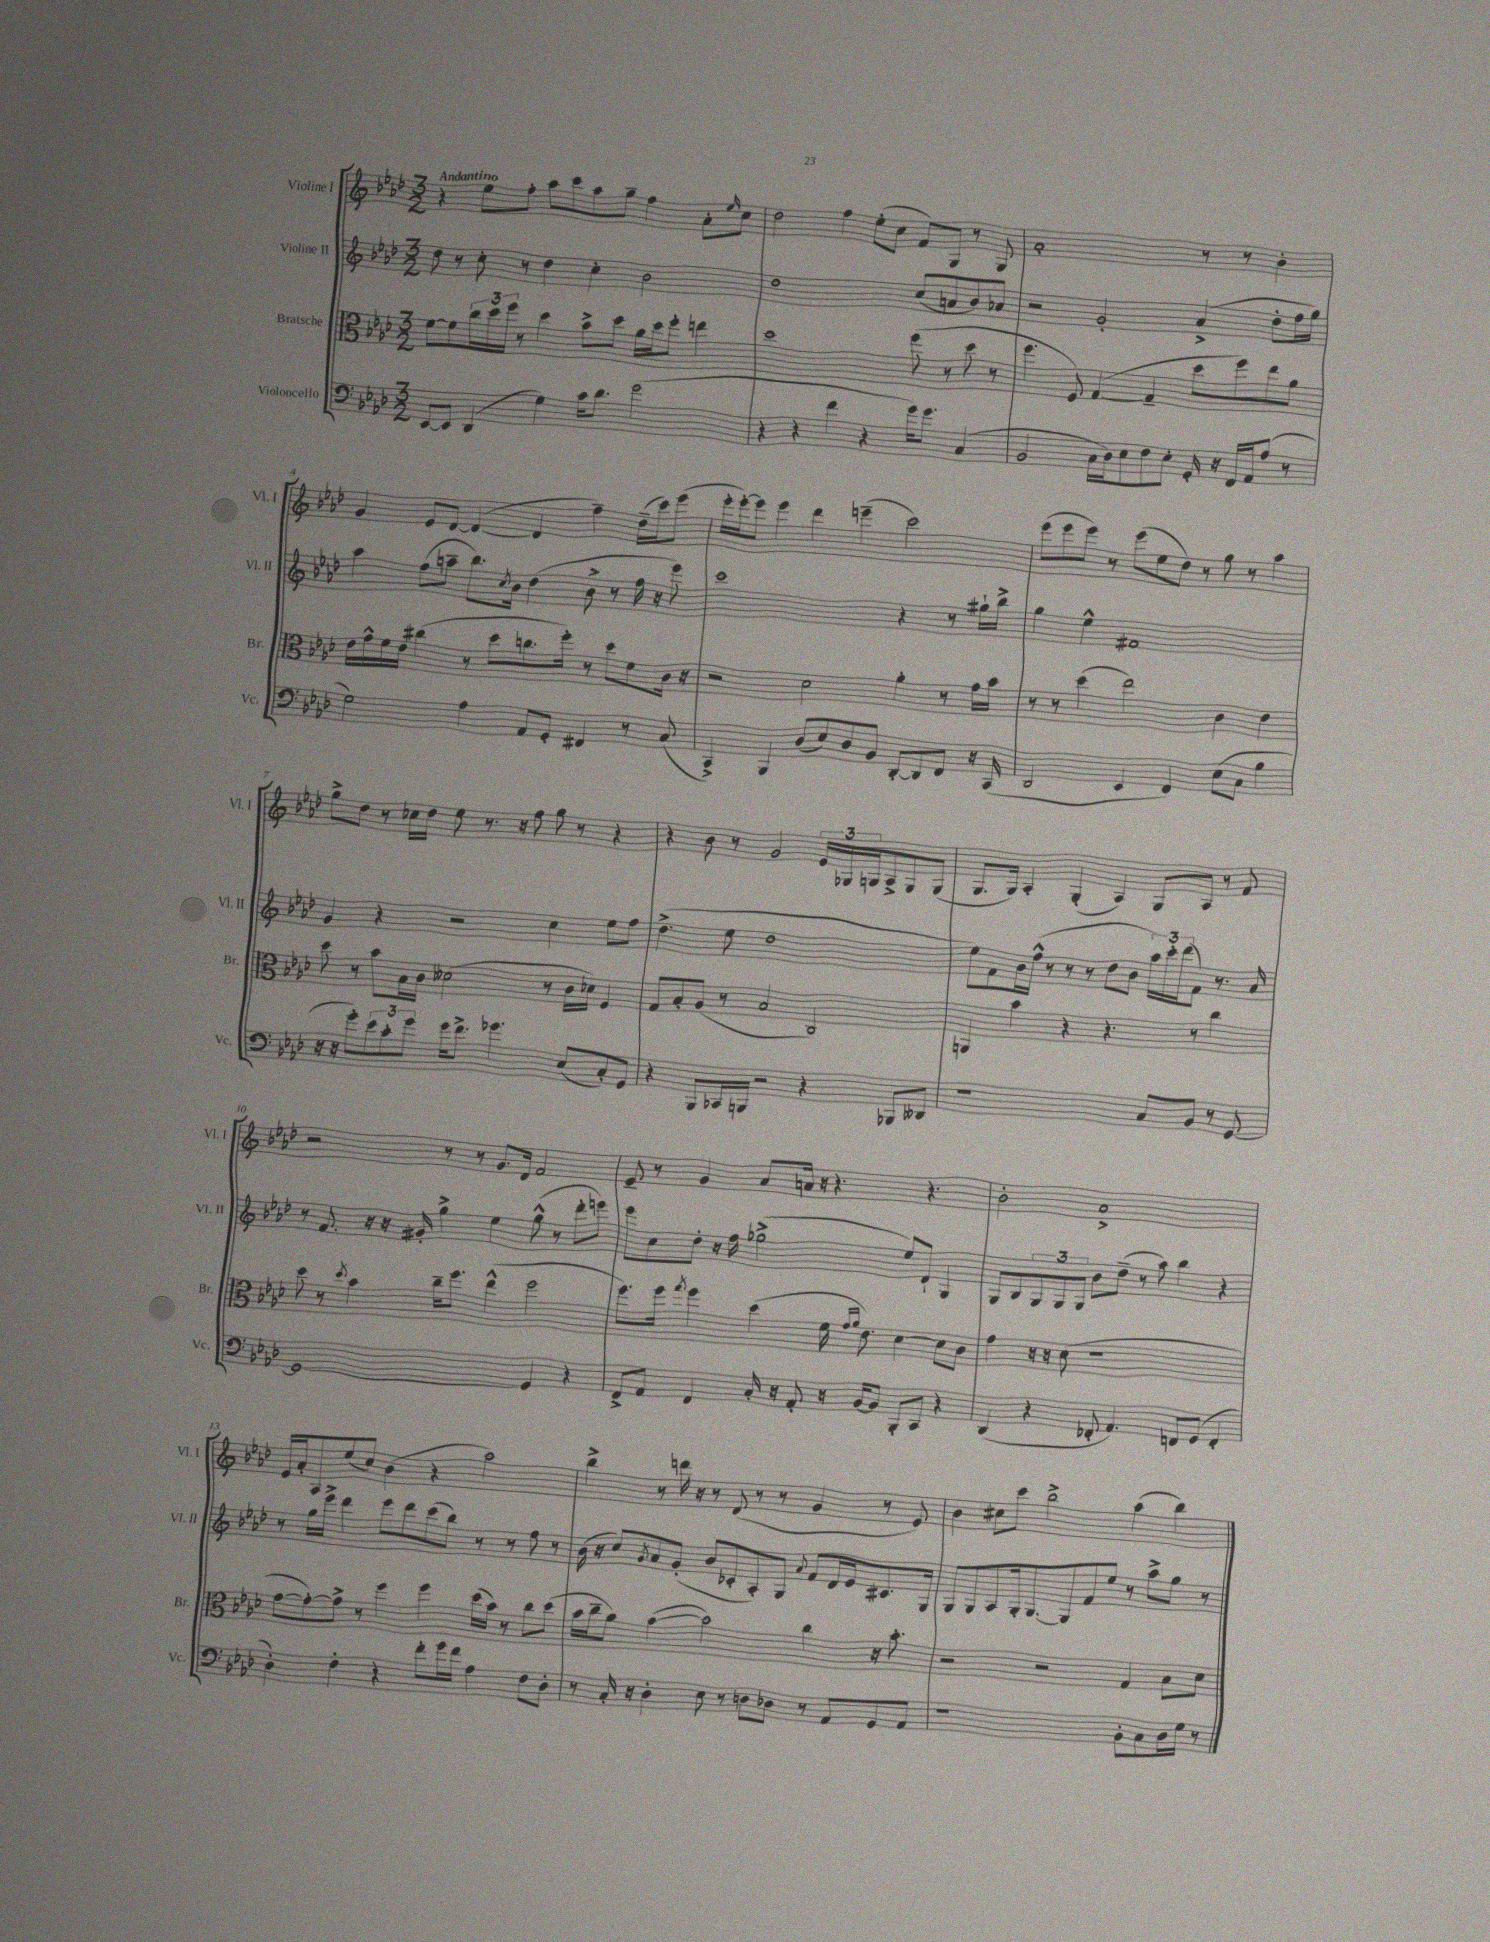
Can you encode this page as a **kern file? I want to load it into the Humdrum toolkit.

**kern	**kern	**kern	**kern
*part4	*part3	*part2	*part1
*staff4	*staff3	*staff2	*staff1
*I"Violoncello	*I"Bratsche	*I"Violine II	*I"Violine I
*I'Vc.	*I'Br.	*I'Vl. II	*I'Vl. I
*clefF4	*clefC3	*clefG2	*clefG2
*k[b-e-a-d-]	*k[b-e-a-d-]	*k[b-e-a-d-]	*k[b-e-a-d-]
*M3/2	*M3/2	*M3/2	*M3/2
=1	=1	=1	=1
!	!	!	!LO:TX:a:B:t=Andantino
[8EE-/L	[8f\L	8dd-\	4r
8EE-/J]	8f\]	8r	.
(4DD-/	24cc\L	8cc'\	8ee-\L
.	24dd-\	.	.
.	24ff\JJ	.	.
.	8r	8r	8ff'\J
4G\)	4dd-\	4dd-\	8aa-\L
.	.	.	8ccc\
16c\KL	8b-^\L	4cc'\	8aa-\
8.d-\J	.	.	.
.	8dd-\J	.	8gg~\J
(2g\	16a-\LL	2b-\	4ff\
.	16dd-\J	.	.
.	8ff'\J	.	.
.	4een\	.	8a-'\L
.	.	.	16qqee-/
.	.	.	8cc\J
=2	=2	=2	=2
4r	1dd-	1dd-	2dd-\
4r	.	.	.
4f\	.	.	4ff\
4r	.	.	(8ee-'\L
.	.	.	8cc\J
16g\KL)	(8ff\	(8cc/L	8f/L)
8.g\J	.	.	.
.	8r	8an/	8G/J
(4C/	8dd-\	8b-/)	8r
.	8r	8a-X/J	8G/
=3	=3	=3	=3
2BB-/	4.ff\	2r	1a-'
.	8F/)	.	.
16C\LL	([4G/	2g'/	.
16D-\J)	.	.	.
8E-\	.	.	.
8F\	4G~/]	.	.
8E-'\J	.	.	.
16GG'/	8dd-\L	(4a-^/	8r
16r	.	.	.
16FF/LL	8ff\)	.	8r
16AA-/J	.	.	.
(8A-/J	8ee-\	8dd-'\L	4b-'\
8r	8a-\J	16ff\L	.
.	.	16gg\JJ)	.
!!LO:LB:g=z
=4	=4	=4	=4
2G\)	16e-\LL	4aa-\	4g/
.	16g^^\	.	.
.	16f\	.	.
.	16e-\JJ	.	.
.	(4cc#X\	(8ff\L	8e-/L
.	.	8aan~\J	[8d-/J
4A-\	8r	8.bb-\L)	(4d-/_
.	8dd-\L	.	.
.	.	8qcc/	.
.	.	16b-\Jk	.
8AA-/L	8.ccn\	(4dd-\	4d-/]
8GG'/J	.	.	.
.	16ff'\Jk)	.	.
4FF#X/	8r	8b-^\	4ff~\)
.	8dd-\L	8r	.
8r	8f\	16ff\	(16dd-~\LL
.	.	16r	16ccc\J)
(8C/	16c\Jk	8eee-\)	(8eee-\J
.	16r	.	.
=5	=5	=5	=5
4CC^/)	2r	1ccc	16eee-'\LL
.	.	.	[16eee-'\J)
.	.	.	8eee-\J]
4BBB-/	.	.	4eee-\
(8D-/L	2d-\	.	4ddd-\
8E-/)	.	.	.
8D-/	.	.	(4eeen~\
8BB-/J	.	.	.
[8DD-'/L	4a-'\	4r	2ccc\)
8DD-/]	.	.	.
8FF/J	8r	8r	.
16r	16g\LL	16gg#X`\LL	.
(16CC/	16b-\JJ	16bb-^\JJ	.
=6	=6	=6	=6
2DD-/	8r	4gg\	(8eee-\L
.	8r	.	8eee-\
.	(4dd-\	4ee-^^\	8eee-\J)
.	.	.	8r
4EE-/	2ee-\)	1f#X	(8eee-\L
.	.	.	8ee-\
4FF/)	.	.	8dd-\J)
.	.	.	8r
(8E-\L	4c\	.	8gg\
8C\J	.	.	8r
4B-\	4e-\	.	4aa-\
!!LO:LB:g=z
=7	=7	=7	=7
16r	8dd-\	4g/	8gg^\L
16r	.	.	.
8g'\L)	8r	.	8dd-\J
12e-\	8b-\L	4r	8r
12c'\	.	.	.
.	16B-\L	.	16cc-X\LL
12g\J	.	.	.
.	16c\JJ	.	16dd-\JJ
16g\KL	(2d--X\	2r	8ee-\
8.f^\J	.	.	.
.	.	.	8.r
4.g-X\	.	.	.
.	.	.	16r
.	.	.	8ff\
.	8r	4cc\	8gg\
(8E-/L	16c\LL	.	8r
.	16d-X\JJ)	.	.
8C'/)	4F/	8ee-\L	4r
8GG/J	.	8ff\J	.
=8	=8	=8	=8
4r	8G/L	(4.dd-^\	4r
.	8B-'/	.	.
8BBB-/L	(8A-/J	.	8b-\
16CC-X/L	8r	8ee-\	8r
16BBBn/JJ	.	.	.
2r	2B-/	1dd-	2g/
4r	2C/)	.	24e-/LL
.	.	.	24G-X/
.	.	.	24Gn/J
.	.	.	8A-^/
8BBB-X/L	.	.	8G/
8DD--X/J	.	.	(8G/J
=9	=9	=9	=9
1r	4AAn/	8ee-\L)	8.G/L
.	.	8f\	.
.	.	.	16G/Jk)
.	4b-\	16b-\L	4A-'/
.	.	(16ff^^\JJ	.
.	.	8r	.
.	4r	8r	(4G'/
.	.	8r	.
.	4.r	8dd-\L	4A-/)
.	.	8b-\J	.
8C/L	.	24aa-\LL)	8G/L
.	.	24ccc'\	.
.	.	(24ddd-\J	.
8BB-/J	8r	8f\J)	8A-/J
8r	4cc\	8.r	8r
[8GG/	.	.	8f/
.	.	16a-/	.
!!LO:LB:g=z
=10	=10	=10	=10
1GG_	8dd-\	8r	2r
.	8r	8.f/	.
.	8qdd-/	.	.
.	4b-\	.	.
.	.	16r	.
.	.	16r	.
.	.	16g#X'/	.
.	16cc~\KL	4gg^\	8r
.	8.ff\J	.	.
.	.	.	8r
.	(4ee-^^\	4ee-\	8.g/L
.	.	.	16d-/Jk
4GG/]	2ff\	(8gg^^\	2f/
.	.	8r	.
4r	.	8ddd-'\L	.
.	.	8eeen\J)	.
=11	=11	=11	=11
8FF^/L	8.ff\L)	8eee-\L	8e-~/
8AA-/J	.	8cc\	8r
.	16ff\Jk	.	.
.	8qgg/	.	.
4FF/	4ff\	8dd-'\J	4g/
.	.	16r	.
.	.	16ff\	.
16C'/	(4dd-\	(2gg-X^\	8a-/L
16r	.	.	.
8AA-'/	.	.	16an/Jk
.	.	.	16r
16r	16f\	.	4.r
.	16qqg/LL	.	.
.	16qqa-/JJ	.	.
[16BB-/KL	8.e-\)	.	.
8BB-/J]	.	.	.
8BBB-'/L	[4d-\	8ee-/L)	.
8CC/J	.	8d-`/J	4.r
4r	8d-\L]	4G/	.
.	8c\J	.	.
=12	=12	=12	=12
(4DD-/	4g\	8G/L	2b-'\
.	.	8B-/	.
4r	16r	12G/	.
.	16r	.	.
.	.	12G/	.
.	(8d-\	.	.
.	.	12G/J	.
8FF-X'/	1r	8b-\L	1a-^
4.AA-/)	.	(8dd-~\J	.
.	.	8r	.
.	.	8aa-\)	.
8FFn/L	.	4bb-\	.
(8GG/J	.	.	.
4FF'/	.	4r	.
!!LO:LB:g=z
=13	=13	=13	=13
4D-'\)	[8g\L	8r	16e-/LL
.	.	.	16a-'/J
.	8g'\_)	16gg\LL	8A-/
.	.	16eee-^\JJ	.
4F'\	8g^\J]	4ddd-\	(8ee-/
.	8r	.	8cc/J)
4r	4ff\	8eee-\L	(4b-\
.	.	8ddd-\	.
8f'\L	4ff\	(8ccc\	4r
16g\L	.	8bb-\J)	.
16f\JJ	.	.	.
4A-\	(16dd-\LL	8r	2aa-\)
.	16b-\JJ)	.	.
.	8r	8r	.
8F\L	8cc\L	8ff\	.
8D-'\J	(8dd-\J	8r	.
=14	=14	=14	=14
8r	16b-\LL	(16b-\	4bb-^\
.	16cc~\J	16r	.
16C'/	8a-\J)	8cc/L)	.
16r	.	.	.
.	.	8qg/	.
4D-'\	([4b-\	8a-/	8r
.	.	(8g'/J	16dddn\
.	.	.	16r
8E-\	2b-\])	8b-/L	8r
8r	.	8c-X'/	(8d-/
8Dn\L	.	8A-'/)	8r
8D-X\J	.	8G/J	8r
.	.	8qqa-/	.
8r	4cc\	8f/L	4g/
8AA-/L	.	16d-/L	.
.	.	16e-/J	.
8GG/	16r	8.c#X/	8r
.	8.b-'\	.	.
8AA-/J	.	.	8e-/)
.	.	16G/Jk	.
=15	=15	=15	=15
1r	2r	8G/L	4b-\
.	.	8G/	.
.	.	8A-/	8cc#X\L
.	.	16G'/k	8ccc\J
.	.	[8.G/	.
.	2r	.	2bb-^\
.	.	8G/]	.
.	.	8f/	.
.	.	8ee-/J	.
8BB-'\L	4G/	8r	(4aa-\
8C\	.	8aa-^\L	.
16D-\L	8B-\L	8gg\J	4bb-\)
16G\JJ	.	.	.
8r	8d-\J	8r	.
==	==	==	==
*-	*-	*-	*-
